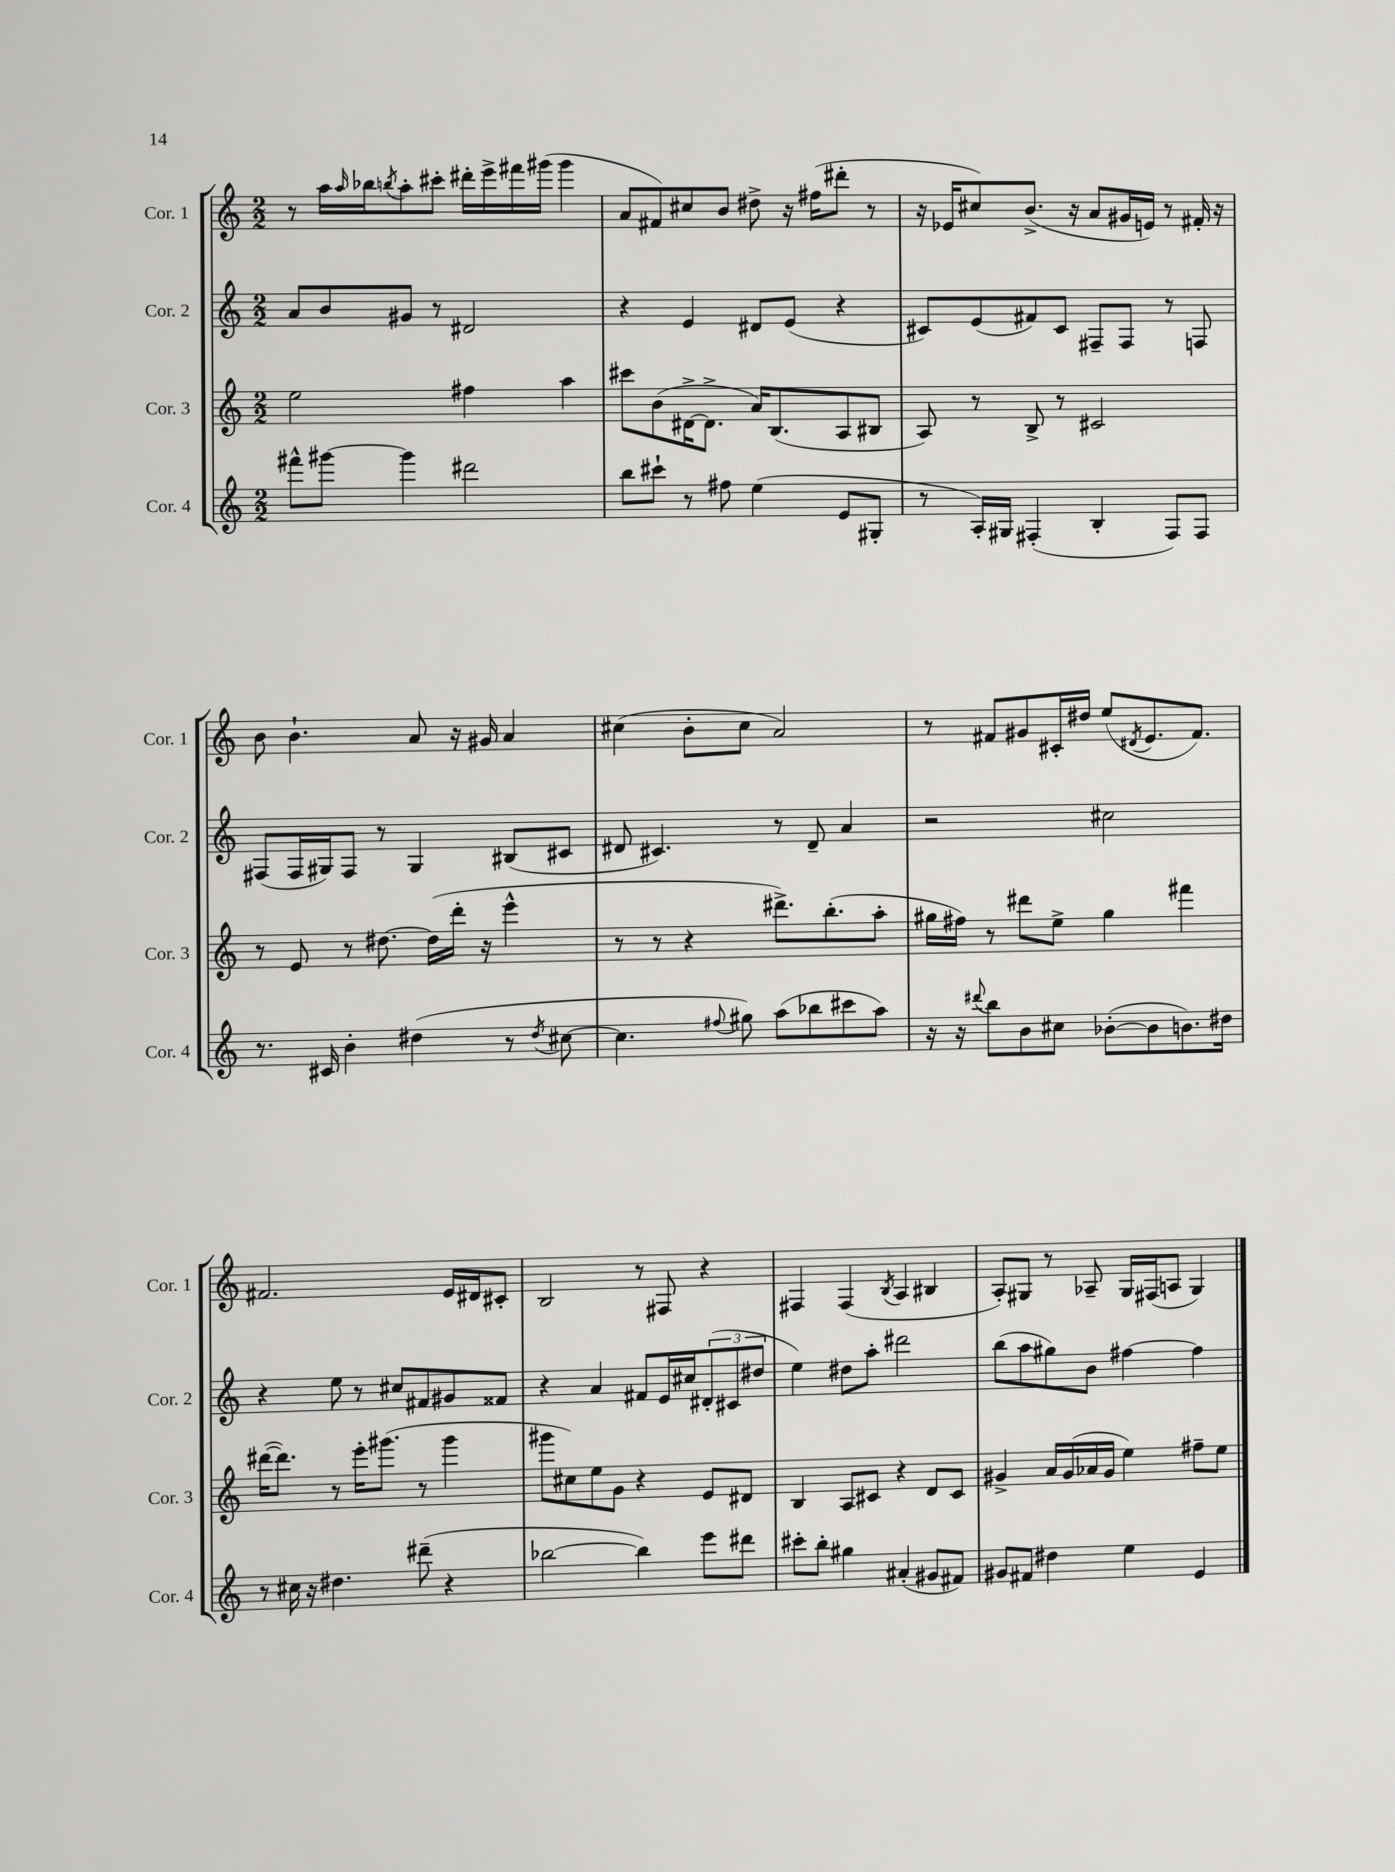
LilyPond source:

<<
\new StaffGroup <<
\new Staff = "s0" \with { instrumentName = "Cor. 1" shortInstrumentName = "Cor. 1" } {
    \clef treble \key c \major \numericTimeSignature \time 2/2
    r8 a''16 \grace { a''16 } bes''16 \acciaccatura { b''8 } a''8-. cis'''8-. dis'''16-. e'''16-> fis'''16 gis'''16( gis'''4 |
    a'8 fis'8) cis''8 b'8 dis''8-> r16 fis''16( dis'''8-. r8 |
    r16 ees'16 cis''8) b'8.->( r16 a'8 gis'16 e'16) r8 fis'16-. r16 |
    b'8 b'4.-! a'8 r16 gis'16 a'4 |
    cis''4( b'8-. cis''8 a'2) |
    r8 fis'8 gis'8 cis'16-. dis''16 e''8( \acciaccatura { dis'8 } e'8. fis'8.) |
    fis'2. e'16 dis'16 cis'8-. |
    b2 r8 fis8 r4 |
    fis4 fis4( \acciaccatura { b8 } a4 bis4 |
    a8-.) gis8 r8 aes8-- gis16 fis16( a8 gis4) \bar "|." |
}
\new Staff = "s1" \with { instrumentName = "Cor. 2" shortInstrumentName = "Cor. 2" } {
    \clef treble \key c \major \numericTimeSignature \time 2/2
    a'8 b'8 gis'8 r8 dis'2 |
    r4 e'4 dis'8 e'8( r4 |
    cis'8) e'8( fis'8) cis'8 fis8-- fis8 r8 f8 |
    fis8( fis16 gis16) fis8 r8 gis4 bis8( cis'8 |
    dis'8 cis'4.) r8 dis'8-- a'4 |
    r2 cis''2 |
    r4 e''8 r8 cis''8 fis'8 gis'8 fisis'8 |
    r4 a'4 fis'8 e'16 cis''16 \tuplet 3/2 { dis'8-.( cis'8 dis''8 } |
    e''4) dis''8 a''8-. dis'''2 |
    b''8( a''8 gis''8) b'8 fis''4~ fis''4 \bar "|." |
}
\new Staff = "s2" \with { instrumentName = "Cor. 3" shortInstrumentName = "Cor. 3" } {
    \clef treble \key c \major \numericTimeSignature \time 2/2
    e''2 fis''4 a''4 |
    cis'''8 b'8( dis'16~-> dis'8.-> a'16) b8.( a8 bis8 |
    a8) r8 b8-> r8 cis'2 |
    r8 e'8 r8 dis''8.~ dis''16( d'''16-. r16 e'''4-^ |
    r8 r8 r4 dis'''8.->) b''8.-.( a''8-. |
    gis''16 fis''16) r8 dis'''8 e''8-> gis''4 fis'''4 |
    dis'''16~( dis'''8.) r8 e'''16-. gis'''8.( r8 gis'''4 |
    gis'''8 cis''8) e''8 g'8 r4 e'8 dis'8 |
    b4 a8 cis'8 r4 d'8 cis'8 |
    gis'4-> a'16 gis'16( aes'16 gis'16 e''4) fis''8-- e''8 \bar "|." |
}
\new Staff = "s3" \with { instrumentName = "Cor. 4" shortInstrumentName = "Cor. 4" } {
    \clef treble \key c \major \numericTimeSignature \time 2/2
    fis'''8-^ gis'''8~ gis'''4 dis'''2 |
    b''8 cis'''8-! r8 fis''8 e''4( e'8 gis8-. |
    r8 a16-.) gis16 fis4-.( b4-. fis8) fis8 |
    r8. cis'16 b'4-. dis''4( r8 \acciaccatura { dis''8 } cis''8~ |
    cis''4. \appoggiatura { fis''8 } gis''8) a''8( bes''8 cis'''8 a''8) |
    r16 r16 \appoggiatura { dis'''8 } b''8 b'8 cis''8 bes'8~-.( bes'8 b'8.) dis''16 |
    r8 cis''16 r16 dis''4. dis'''8--( r4 |
    bes''2~ bes''4) e'''8 dis'''8 |
    cis'''8-. b''8-. gis''4 ais'4-.( gis'8 fis'8) |
    gis'8 fis'8 dis''4 e''4 e'4 \bar "|." |
}
>>
>>
\layout { \context { \Score \remove "Bar_number_engraver" } }
